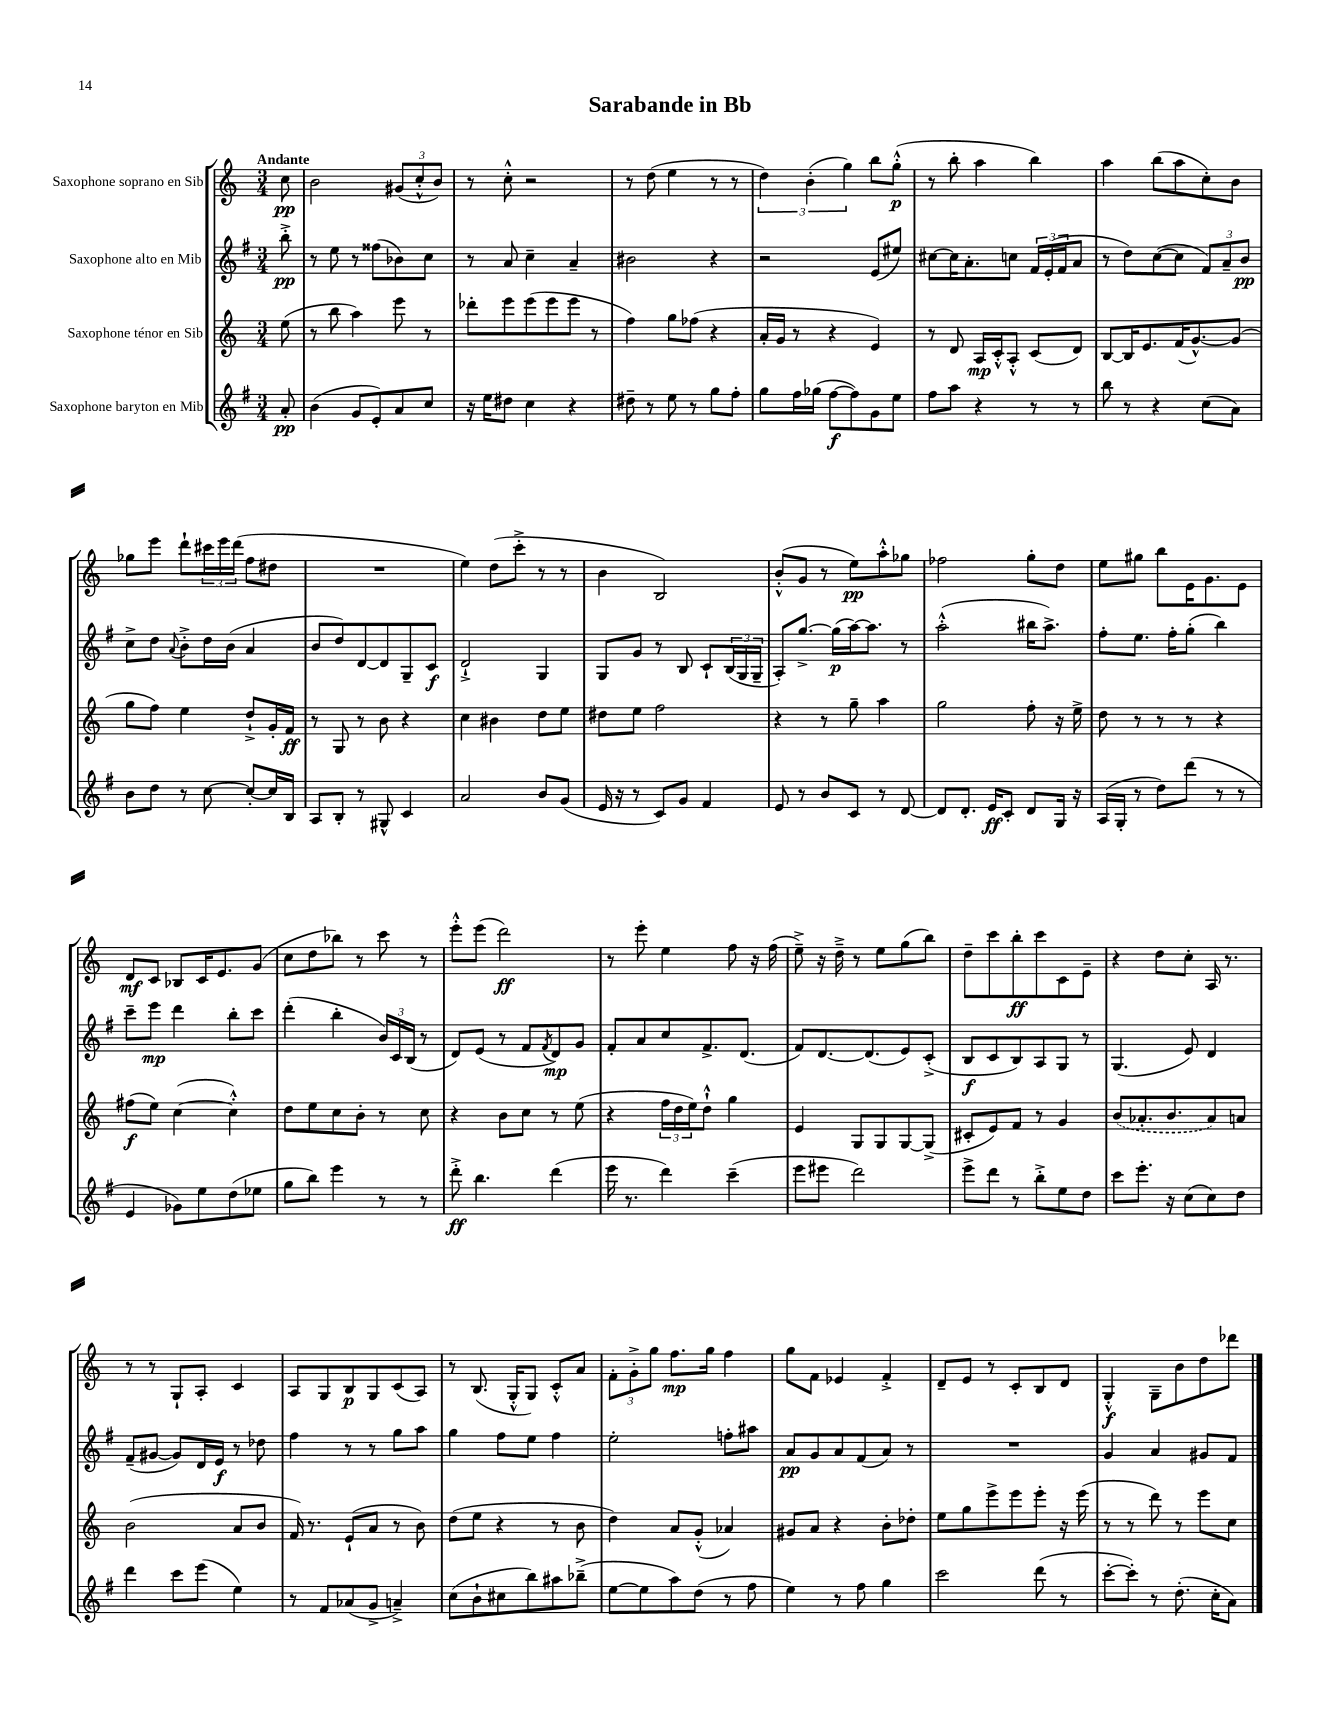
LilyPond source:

\header { title = "Sarabande in Bb" }
<<
\new StaffGroup <<
\new Staff = "s0" \with { instrumentName = "Saxophone soprano en Sib" } {
    \clef treble \key c \major \numericTimeSignature \time 3/4 \partial 8 \tempo "Andante"
    c''8\pp |
    b'2 \tuplet 3/2 { gis'8( c''8-.-^ b'8) } |
    r8 c''8-.-^ r2 |
    r8 d''8( e''4 r8 r8 |
    \tuplet 3/2 { d''4) b'4-.( g''4) } b''8 g''8-.-^\p( |
    r8 b''8-. a''4 b''4) |
    a''4 b''8( a''8 c''8-.) b'8 |
    ges''8 e'''8 d'''8-! \tuplet 3/2 { cis'''16 e'''16 d'''16( } f''8 dis''8 |
    R2. |
    e''4) d''8( c'''8-.-> r8 r8 |
    b'4 b2) |
    b'8-.-^( g'8 r8 e''8\pp) a''8-.-^ ges''8 |
    fes''2 g''8-. d''8 |
    e''8 gis''8 b''8 e'16 g'8. e'8 |
    d'8\mf c'8 bes8 c'16 e'8. g'8( |
    c''8 d''8 bes''8) r8 c'''8 r8 |
    e'''8-.-^ e'''8( d'''2\ff) |
    r8 e'''8-. e''4 f''8 r16 f''16( |
    e''8--->) r16 d''16---> r8 e''8 g''8( b''8) |
    d''8-- c'''8 b''8-.\ff c'''8 c'8 e'8-- |
    r4 d''8 c''8-. a16 r8. |
    r8 r8 g8-! a8-. c'4 |
    a8 g8 b8\p g8 c'8( a8) |
    r8 b8.( g16-.-^ g8) c'8-.-^ a'8 |
    \tuplet 3/2 { f'8-. g'8-.-> g''8 } f''8.\mp g''16 f''4 |
    g''8 f'8 ees'4 f'4-.-> |
    d'8-- e'8 r8 c'8-. b8 d'8 |
    g4-.-^\f g8-- b'8 d''8 des'''8 \bar "|." |
}
\new Staff = "s1" \with { instrumentName = "Saxophone alto en Mib" } {
    \clef treble \key g \major \numericTimeSignature \time 3/4 \partial 8
    b''8-.->\pp |
    r8 e''8 r8 fisis''8( bes'8) c''8 |
    r8 a'8 c''4-- a'4-- |
    bis'2 r4 |
    r2 e'8( eis''8) |
    cis''8~ cis''16 a'8.-. c''8 \tuplet 3/2 { fis'16 e'16-.( fis'16 } a'8 |
    r8 d''8) c''8~( c''8 \tuplet 3/2 { fis'8) a'8-- b'8\pp } |
    c''8-> d''8 \appoggiatura { a'8 } b'8-.-> d''16 b'16( a'4 |
    b'8 d''8) d'8~ d'8 g8-- c'8\f |
    d'2-!-> g4 |
    g8 g'8 r8 b8 c'8-! \tuplet 3/2 { b16( g16 g16-- } |
    a8-.) g''8.~-> g''16\p( a''16~) a''8. r8 |
    a''2-.-^( bis''16 a''8.->) |
    fis''8-. e''8. fis''16-. g''8-.( b''4) |
    c'''8-- e'''8\mp d'''4 b''8-. c'''8 |
    d'''4-.( b''4-. \tuplet 3/2 { b'16) c'16 b16( } r8 |
    d'8) e'8( r8 fis'8 \acciaccatura { fis'8 } d'8\mp) g'8 |
    fis'8-. a'8 c''8 fis'8.-> d'8.( |
    fis'8) d'8.~ d'8.( e'8) c'8-.->( |
    b8\f c'8 b8) a8 g8 r8 |
    g4.( e'8) d'4 |
    fis'8--( gis'8~ gis'8) d'16 e'16\f r8 des''8 |
    fis''4 r8 r8 g''8 a''8 |
    g''4 fis''8 e''8 fis''4 |
    e''2-. f''8-. ais''8 |
    a'8\pp g'8 a'8 fis'8( a'8) r8 |
    R2. |
    g'4 a'4 gis'8 fis'8 \bar "|." |
}
\new Staff = "s2" \with { instrumentName = "Saxophone ténor en Sib" } {
    \clef treble \key c \major \numericTimeSignature \time 3/4 \partial 8
    e''8( |
    r8 b''8 a''4) e'''8 r8 |
    des'''8-. e'''8 e'''8( e'''8 e'''8 r8 |
    f''4) g''8 fes''8( r4 |
    a'16-. g'16 r8 r4 e'4) |
    r8 d'8 a16\mp c'16-.-^ a8-.-^ c'8( d'8) |
    b8~ b16 e'8. f'16( g'8.~-^) g'8( |
    g''8 f''8) e''4 d''8-!-> g'16-. f'16\ff |
    r8 g8 r8 b'8 r4 |
    c''4 bis'4 d''8 e''8 |
    dis''8 e''8 f''2 |
    r4 r8 g''8-- a''4 |
    g''2 f''8-. r16 e''16-> |
    d''8 r8 r8 r8 r4 |
    fis''8\f( e''8) c''4~( c''4-.-^) |
    d''8 e''8 c''8 b'8-. r8 c''8 |
    r4 b'8 c''8 r8 e''8( |
    r4 \tuplet 3/2 { f''16 d''16 e''16) } d''8-!-^ g''4 |
    e'4 g8 g8 g8~ g8->( |
    cis'8-. e'8) f'8 r8 g'4 |
    \once \slurDashed b'8( aes'8.-. b'8. aes'8) a'8 |
    b'2( a'8 b'8 |
    f'16) r8. e'8-!( a'8 r8 b'8) |
    d''8( e''8 r4 r8 b'8 |
    d''4) a'8 g'8-.-^( aes'4) |
    gis'8 a'8 r4 b'8-. des''8-. |
    e''8 g''8 e'''8-> e'''8 e'''8-. r16 e'''16( |
    r8 r8 d'''8) r8 e'''8 c''8 \bar "|." |
}
\new Staff = "s3" \with { instrumentName = "Saxophone baryton en Mib" } {
    \clef treble \key g \major \numericTimeSignature \time 3/4 \partial 8
    a'8-.\pp |
    b'4( g'8 e'8-.) a'8 c''8 |
    r16 e''16 dis''8 c''4 r4 |
    dis''8-- r8 e''8 r8 g''8 fis''8-. |
    g''8 fis''16 ges''16( fis''8~\f fis''8) g'8 e''8 |
    fis''8 a''8 r4 r8 r8 |
    b''8 r8 r4 c''8( a'8) |
    b'8 d''8 r8 c''8~ c''8~-. c''16 b16 |
    a8 b8-. r8 gis8-^ c'4 |
    a'2 b'8 g'8( |
    e'16 r16 r8 c'8) g'8 fis'4 |
    e'8 r8 b'8 c'8 r8 d'8~ |
    d'8 d'8.-. e'16\ff c'8-. d'8 g16 r16 |
    a16( g16-. r8 d''8) d'''8( r8 r8 |
    e'4 ges'8) e''8 d''8( ees''8 |
    g''8 b''8) e'''4 r8 r8 |
    d'''8-.->\ff b''4. d'''4( |
    e'''16 r8. d'''4) c'''4--( |
    e'''8 eis'''8 d'''2) |
    e'''8-> d'''8 r8 b''8-.-> e''8 d''8 |
    c'''8 e'''8.-. r16 c''8( c''8) d''8 |
    d'''4 c'''8 e'''8( e''4) |
    r8 fis'8 aes'8( g'8-> a'4--->) |
    c''8( b'8-! cis''8 b''8) ais''8 bes''8--->( |
    e''8~ e''8 a''8) d''8( r8 fis''8 |
    e''4) r8 fis''8 g''4 |
    c'''2 d'''8( r8 |
    c'''8~-. c'''8-.) r8 d''8.-.( c''16-. a'8) \bar "|." |
}
>>
>>
\layout { \context { \Score \remove "Bar_number_engraver" } }
